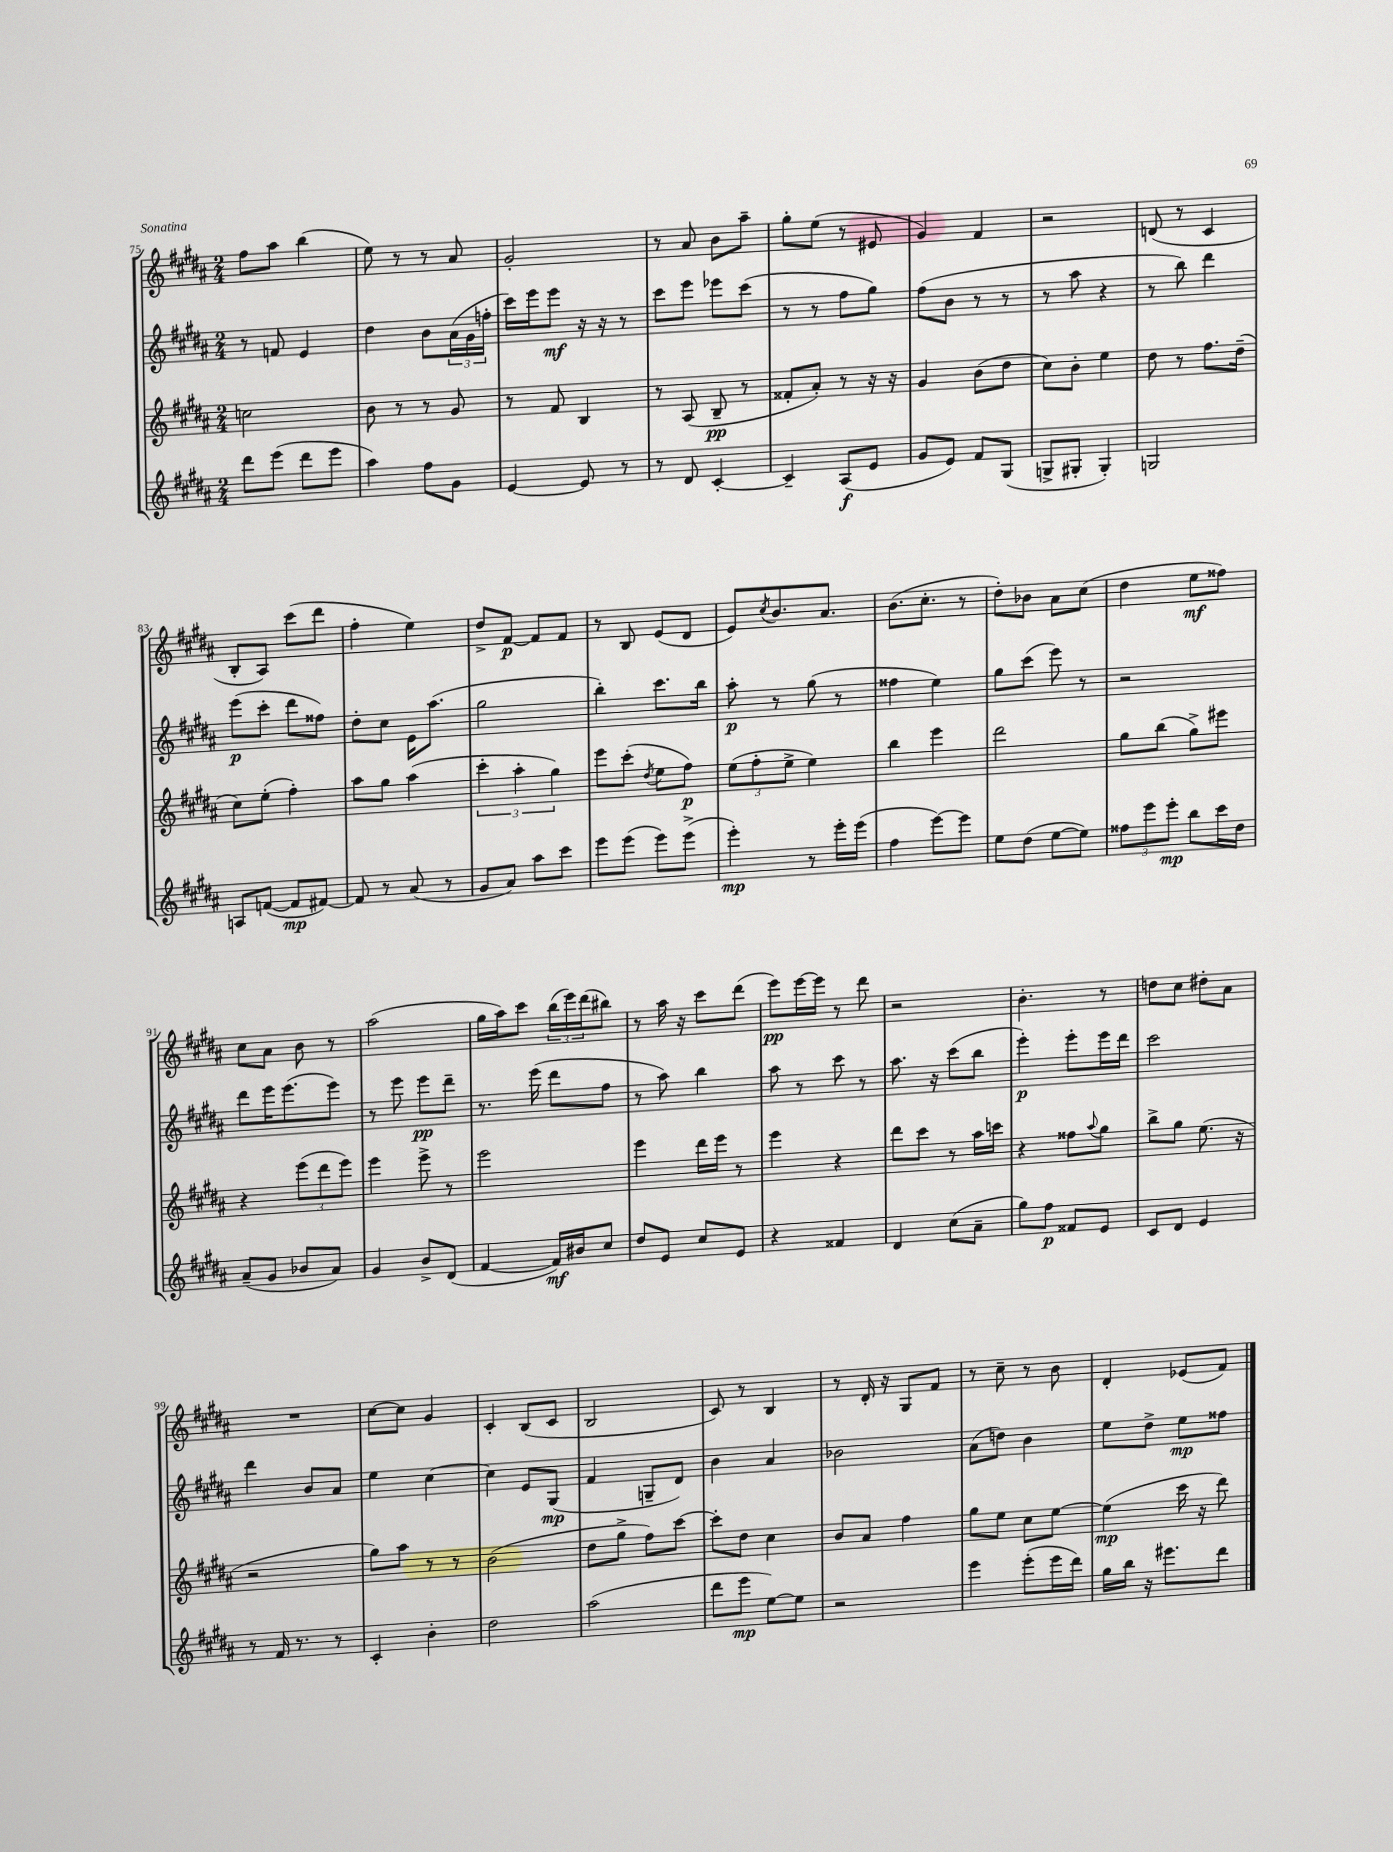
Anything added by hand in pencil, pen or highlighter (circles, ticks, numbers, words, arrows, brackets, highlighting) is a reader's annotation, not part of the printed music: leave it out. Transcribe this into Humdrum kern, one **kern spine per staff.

**kern	**kern	**kern	**kern
*staff4	*staff3	*staff2	*staff1
*clefG2	*clefG2	*clefG2	*clefG2
*k[f#c#g#d#a#]	*k[f#c#g#d#a#]	*k[f#c#g#d#a#]	*k[f#c#g#d#a#]
*M2/4	*M2/4	*M2/4	*M2/4
8ddd#	2cc	8r	8ff#
(8eee	.	8f	8aa#
8ddd#	.	4e	(4bb
8eee	.	.	.
=	=	=	=
4aa#)	8b	4dd#	8ee)
.	8r	.	8r
8ff#	8r	8b	8r
8g#	8g#	(24a#	8a#
.	.	24g#	.
.	.	24ff'	.
=	=	=	=
[4e	8r	16ccc#)	2g#'
.	.	16eee	.
.	8f#	8eee	.
8e]	4B	16r	.
.	.	16r	.
8r	.	8r	.
=	=	=	=
8r	8r	8ccc#	8r
8d#	(8A#	8eee	8a#
[4c#'	8B~	8eee-	8b
.	8r	(8ccc#	8aa#~
=	=	=	=
4c#~]	8f##'	8r	8gg#'
.	8a#')	8r	(8ee
(8A#	8r	8ff#	8r
8e	16r	8gg#)	8e#
.	16r	.	.
=	=	=	=
8g#	4g#	(8ff#	4g#)
8e)	.	8b	.
8f#	(8b	8r	4f#
(8G#	8dd#	8r	.
=	=	=	=
8G^	8cc#)	8r	2r
8G#'	8b'	8aa#	.
4G#')	4ee	4r	.
=	=	=	=
2G	8dd#	8r	(8d
.	8r	8bb)	8r
.	8.ff#	4ddd#	4c#
.	(16dd#~	.	.
=	=	=	=
8A	8cc#)	(8eee	8B'
([8f	(8ee'	8ccc#'	8A#)
8f]	4ff#')	8ddd#	(8ccc#
[8f#)	.	8ff##)	8ddd#
=	=	=	=
8f#]	8aa#	8dd#'	4ff#'
8r	8gg#	8cc#	.
(8a#	(4aa#	16e	4ee)
.	.	(8.aa#	.
8r	.	.	.
=	=	=	=
8g#	6ccc#'	2gg#	8dd#^
8a#)	.	.	[8f#
.	6aa#'	.	.
8aa#	.	.	8f#]
.	6gg#)	.	.
8ccc#	.	.	8f#
=	=	=	=
8eee	8eee	4bb')	8r
(8eee	(8ccc#'	.	8B
.	8qdd#	.	.
8eee)	8ee	8.ccc#	(8e
(8eee^	8ff#)	.	8d#
.	.	16bb	.
=	=	=	=
4eee')	(12ee	8aa#'	8e)
.	12ff#'	.	.
.	.	.	8qcc#
.	.	8r	8.b
.	12ee^	.	.
8r	4ee)	(8gg#	.
.	.	.	8.a#
16eee'	.	8r	.
(16eee	.	.	.
=	=	=	=
4ff#	4bb	4ff##	(8.b
.	.	.	8.cc#'
[8eee)	4eee	4ee)	.
8eee]	.	.	8r
=	=	=	=
8ee	2ddd#	8gg#	8dd#')
(8dd#	.	(8ccc#	8b-
[8ee	.	8eee)	8a#
8ee])	.	8r	(8cc#
=	=	=	=
12ff##	8gg#	2r	4dd#
12eee	.	.	.
.	(8bb	.	.
12eee'	.	.	.
8bb	8gg#^)	.	8ee
16ccc#	8eee#	.	8ff##)
16dd#	.	.	.
=	=	=	=
(8a#~	4r	8ddd#	8cc#
8g#	.	16eee	8a#
.	.	(8.eee	.
8b-	(12eee	.	8b
.	12ddd#	.	.
8a#)	.	8eee)	8r
.	12eee)	.	.
=	=	=	=
4g#	4eee	8r	(2aa#
.	.	8eee	.
8b^	8eee^	8eee	.
(8d#	8r	8ddd#~	.
=	=	=	=
[4f#	2eee	8.r	16gg#
.	.	.	16aa#)
.	.	.	8ccc#
.	.	(16eee	.
16f#])	.	8ddd#	(24bb
.	.	.	24eee)
16b#	.	.	.
.	.	.	(24ddd#
8cc#	.	8ff#	8bb#)
=	=	=	=
8dd#	4eee	8r	8r
8e	.	8aa#)	16aa#
.	.	.	16r
8cc#	16ddd#	4bb	8ccc#
.	16eee	.	.
8e	8r	.	(8ddd#
=	=	=	=
4r	4eee	8aa#	8eee)
.	.	8r	[16eee
.	.	.	16eee]
4f##	4r	8ccc#	8r
.	.	8r	8ddd#
=	=	=	=
4d#	8ddd#	8.aa#	2r
.	8ccc#	.	.
.	.	16r	.
(8cc#	8r	(8ccc#	.
8a#~	16aa#	8bb	.
.	16ccc	.	.
=	=	=	=
8gg#)	4r	4eee')	4.b'
8ff#	.	.	.
8f##	8ff##	8eee'	.
.	8qqaa#	.	.
8e	8gg#	16eee	8r
.	.	16ddd#	.
=	=	=	=
8c#	8bb^	2ccc#	8dd
8d#	8gg#	.	8cc#
4e	(8.ee	.	8dd#'
.	.	.	8a#
.	16r	.	.
=	=	=	=
8r	2r	4ddd#	2r
16f#	.	.	.
8.r	.	.	.
.	.	8b	.
8r	.	8a#	.
=	=	=	=
4c#'	8gg#)	4ee	[8cc#
.	8aa#	.	8cc#]
4b'	8r	[4cc#	4g#
.	8r	.	.
=	=	=	=
2dd#	(2b	4cc#]	4c#'
.	.	8e	(8B
.	.	(8G#	8c#
=	=	=	=
(2aa#	8dd#	4f#	2B
.	8gg#^	.	.
.	8ff#)	8G~	.
.	[8ccc#	8d#)	.
=	=	=	=
8ddd#	8ccc#']	4b	8c#)
8eee	8dd#	.	8r
[8ee)	4cc#	4a#	4B
8ee]	.	.	.
=	=	=	=
2r	8b	2b-	8r
.	8a#	.	16d#'
.	.	.	16r
.	4ff#	.	8G#
.	.	.	8f#
=	=	=	=
4eee	8gg#	(8a#	8r
.	8ee	8dd)	8cc#~
(8eee'	8cc#	4b	8r
16eee	[8ee	.	8b
16ddd#)	.	.	.
=	=	=	=
16gg#	(4ee]	8ee	4d#'
16bb	.	.	.
16r	.	8dd#^	.
8.eee#	.	.	.
.	16ccc#	8ee	(8e-
.	16r	.	.
8ddd#	8ddd#)	8ff##	8f#)
==	==	==	==
*-	*-	*-	*-
